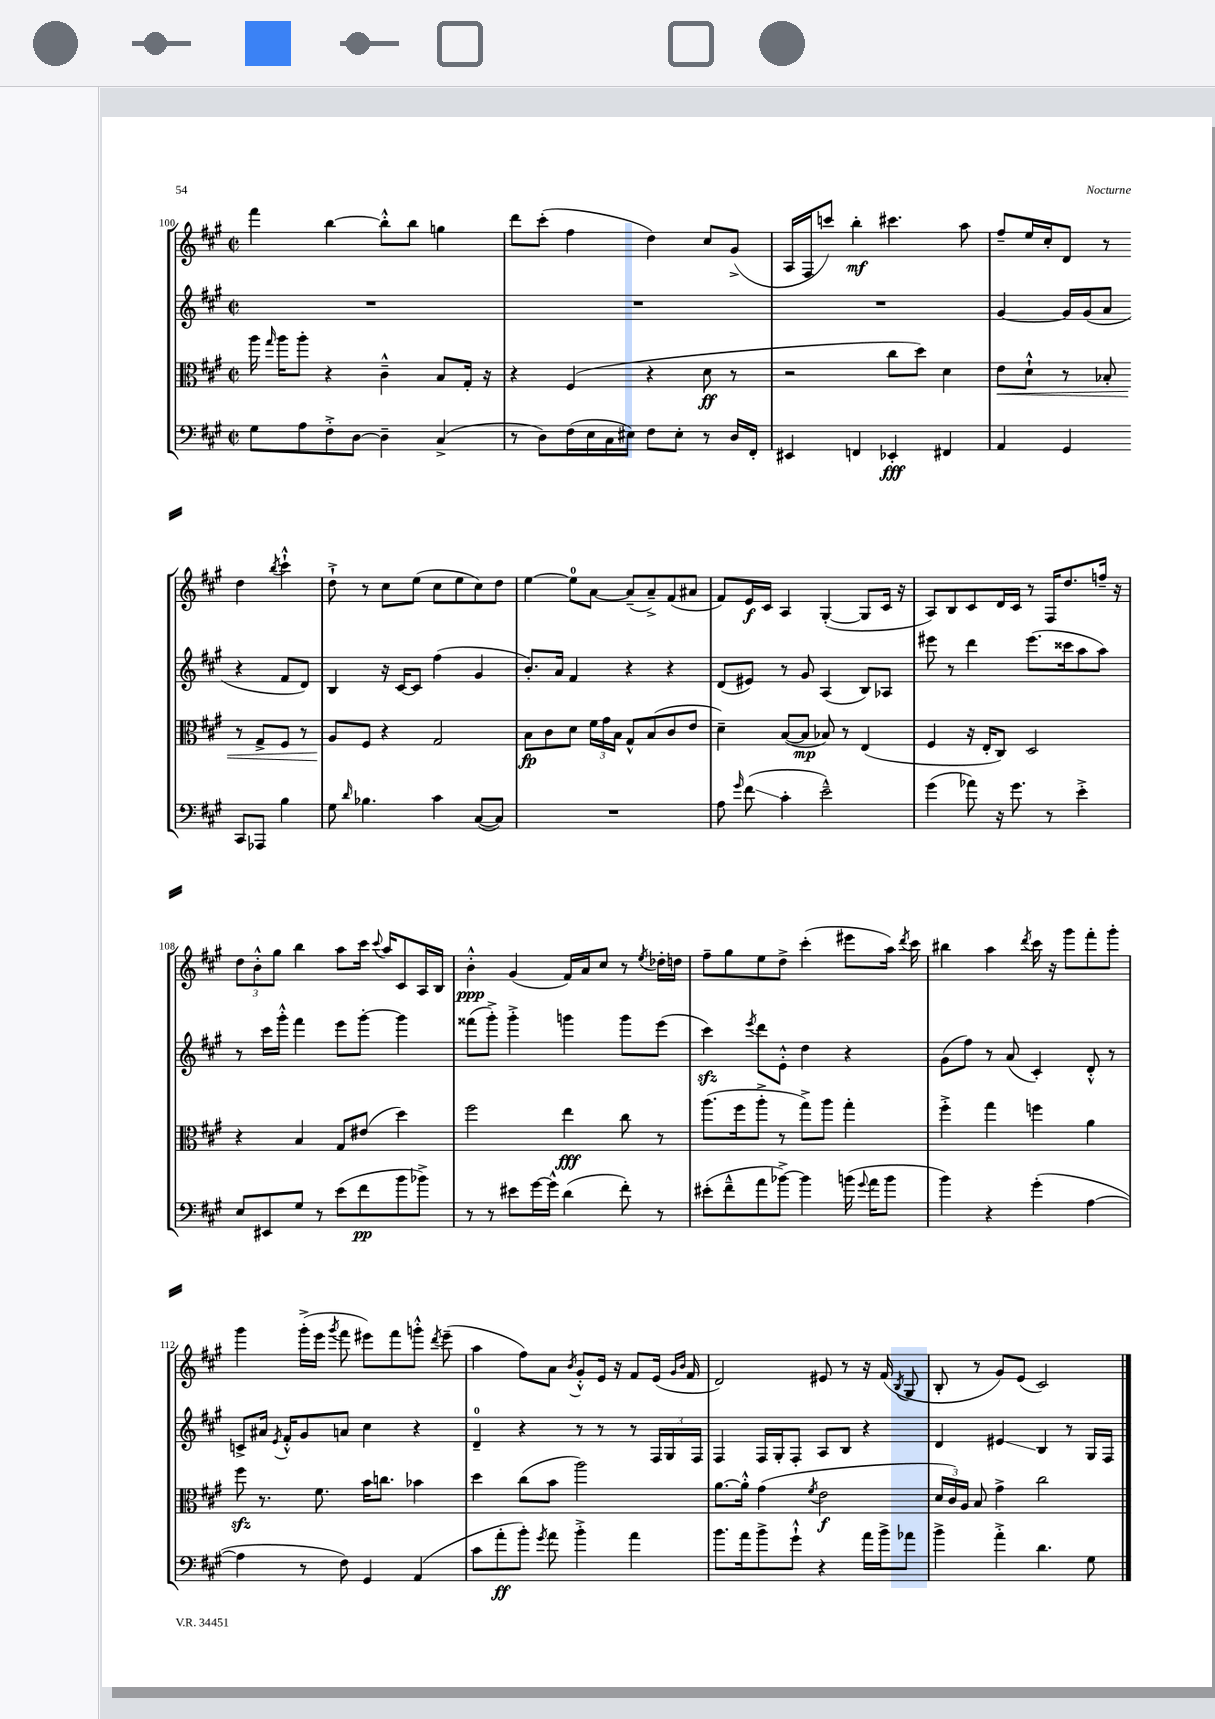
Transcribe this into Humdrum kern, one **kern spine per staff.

**kern	**kern	**kern	**kern
*staff4	*staff3	*staff2	*staff1
*clefF4	*clefC3	*clefG2	*clefG2
*k[f#c#g#]	*k[f#c#g#]	*k[f#c#g#]	*k[f#c#g#]
*M2/2	*M2/2	*M2/2	*M2/2
*met(c|)	*met(c|)	*met(c|)	*met(c|)
8G#	16aa	1r	4fff#
.	16qqgg#	.	.
.	16aa	.	.
8A	8aa'	.	.
8F#'^	4r	.	[4bb
[8D	.	.	.
4D~]	4c#~^^	.	8bb'^^]
.	.	.	8bb
(4C#^	8B	.	4gg
.	16G#'	.	.
.	16r	.	.
=	=	=	=
8r	4r	1r	8ddd
8D)	.	.	(8ccc#'
(16F#	(4F#	.	4ff#
16E	.	.	.
16C#	.	.	.
16E#)	.	.	.
8F#	4r	.	4dd)
8E#'	.	.	.
8r	8d	.	8cc#
16D	8r	.	(8g#^
16FF#'	.	.	.
=	=	=	=
4EE#	2r	1r	16A
.	.	.	16F#
.	.	.	8ccc)
4FF	.	.	4bb'
4EE-'	8cc#	.	4.ccc#
.	8dd)	.	.
4FF#	4d	.	.
.	.	.	8aa
=	=	=	=
4AA	8e	[4g#	8ff#~
.	8d`^^	.	16ee
.	.	.	16cc#'
4GG#	8r	16g#]	8d
.	.	(16g#	.
.	8B-'	8a	8r
8CC#	8r	4r	4dd
8AAA-	8G#^	.	.
.	.	.	8qbb
4B	8F#	8f#	4ccc#`^^
.	8r	8d)	.
=	=	=	=
8G#	8A	4B	8dd`^
16qqd	.	.	.
4.B-	8F#	.	8r
.	4r	16r	8cc#
.	.	[16c#	.
.	.	8c#]	(8ee
4c#	2G#	(4ff#	8cc#
.	.	.	8ee
([8C#	.	4g#	8cc#)
8C#])	.	.	8dd
=	=	=	=
1r	8B	8.b')	[4ee
.	8c#	.	.
.	.	16a	.
.	8d	4f#	8ee]
.	24f#	.	[8a
.	24g#	.	.
.	24B	.	.
.	8G#^^	4r	(8a~]
.	(8B	.	8a~^)
.	8c#	4r	(8f#
.	8e	.	8a#
=	=	=	=
8A	4d~)	(8d	8f#)
16qqg#	.	.	.
(8f#	.	8e#)	16e
.	.	.	16c#
4c#'	([8B	8r	4A
.	8B]	8g#	.
2e~^^)	8B-)	(4A	([4G#'
.	8r	.	.
.	(4E	8B)	8G#]
.	.	8A-	16c#
.	.	.	16r
=	=	=	=
(4g#	4F#	8eee#	8A)
.	.	8r	8B
8a-)	16r	4ddd	8c#
.	16E'	.	.
16r	8C#)	.	16d
8.g#	.	.	16c#
.	2D	(8.eee#	8r
8r	.	.	16F#
.	.	16ccc##	8.dd
4e'^	.	8aa	.
.	.	8aa)	16ff~
.	.	.	16r
=	=	=	=
8E	4r	8r	12dd
.	.	.	12b'^^
8EE#	.	16ccc#	.
.	.	.	12gg#
.	.	16ggg#'^^	.
8G#	4B	4fff#	4bb
8r	.	.	.
(8e	8G#	8eee	8aa
8f#	(8e#	[8ggg#'	16ccc#
.	.	.	8qqccc#
.	.	.	16aa
8b	4dd)	4ggg#]	8c#
8b-^)	.	.	16A
.	.	.	16B
=	=	=	=
8r	2ff#	(8fff##	4b'^^
8r	.	8ggg#'^)	.
8e#	.	4ggg#'^	(4g#
[16g#	.	.	.
16g#^^]	.	.	.
(4d	4ee	4ggg	16f#)
.	.	.	16a
.	.	.	8cc#
8f#')	8cc#	8ggg	8r
.	.	.	8qee
8r	8r	(8eee	16dd-'
.	.	.	16dd
=	=	=	=
(8e#'	(8.aa	4ccc#)	8ff#~
8f#~^^	.	.	8gg#
.	16ff#	.	.
.	.	8qeee	.
8a	8aa'^	8ddd	8ee
[8b-^)	8r	8e'^^	8dd^
4b-]	8gg#^)	4dd	(4ccc#'
.	8aa	.	.
(16b	4gg#'	4r	8eee#
8qqg#	.	.	.
16a	.	.	.
8b	.	.	16aa)
.	.	.	8qddd
.	.	.	16ccc#
=	=	=	=
4b)	4ff#'^	(8g#	4bb#
.	.	8ff#)	.
4r	4gg#	8r	4aa
.	.	(8a	.
.	.	.	8qddd
(4g#'	4ff	4c#')	16ccc#
.	.	.	16r
.	.	.	8ggg#
[4A	4a	8d'^^	8fff#'
.	.	8r	8ggg#'
=	=	=	=
4A]	8ff#	8c^	4ggg#
.	8.r	16a#	.
.	.	8qe	.
.	.	16f#'^^	.
8r	.	8g#	(16ggg#'^
.	8.f#	.	16eee
.	.	.	8qggg#
8F#)	.	8a	8fff#
4GG#	16b	4cc#	8eee#)
.	8.cc	.	.
.	.	.	8fff#
(4AA	4b-	4r	8ggg'^^
.	.	.	8qddd
.	.	.	(8eee#~
=	=	=	=
8c#	4dd	4d~	4aa
8a'	.	.	.
8b')	(8cc#	4r	8ff#)
8qg#	.	.	.
8a	8b	.	8a
.	.	.	8qb
4b'^	2aa)	8r	8g#'^^
.	.	8r	16e
.	.	.	16r
4a	.	8r	8f#
.	.	24F#	(16e
.	.	24G#	.
.	.	.	16qqg#
.	.	.	16qqb
.	.	.	16f#
.	.	24F#	.
=	=	=	=
8.b	[8.a	4F#	2d)
16a	16a'^^]	.	.
8b^	(4g#	16F#	.
.	.	16G#'	.
8g#`^^	.	8F#'	.
.	8qf#	.	.
4r	2e	8A	8e#
.	.	8B	8r
16a	.	4r	16r
16b^	.	.	(16f#
.	.	.	8qB
8a-	.	.	8G#
=	=	=	=
4b^	24d	4d	8B'
.	24c#)	.	.
.	24A	.	.
.	8B	.	8r
4a'^	4g#^	4e#	8g#)
.	.	.	(8e
4.d	2cc#	4B	2c#)
.	.	8r	.
8G#	.	16G#	.
.	.	16F#	.
==	==	==	==
*-	*-	*-	*-
